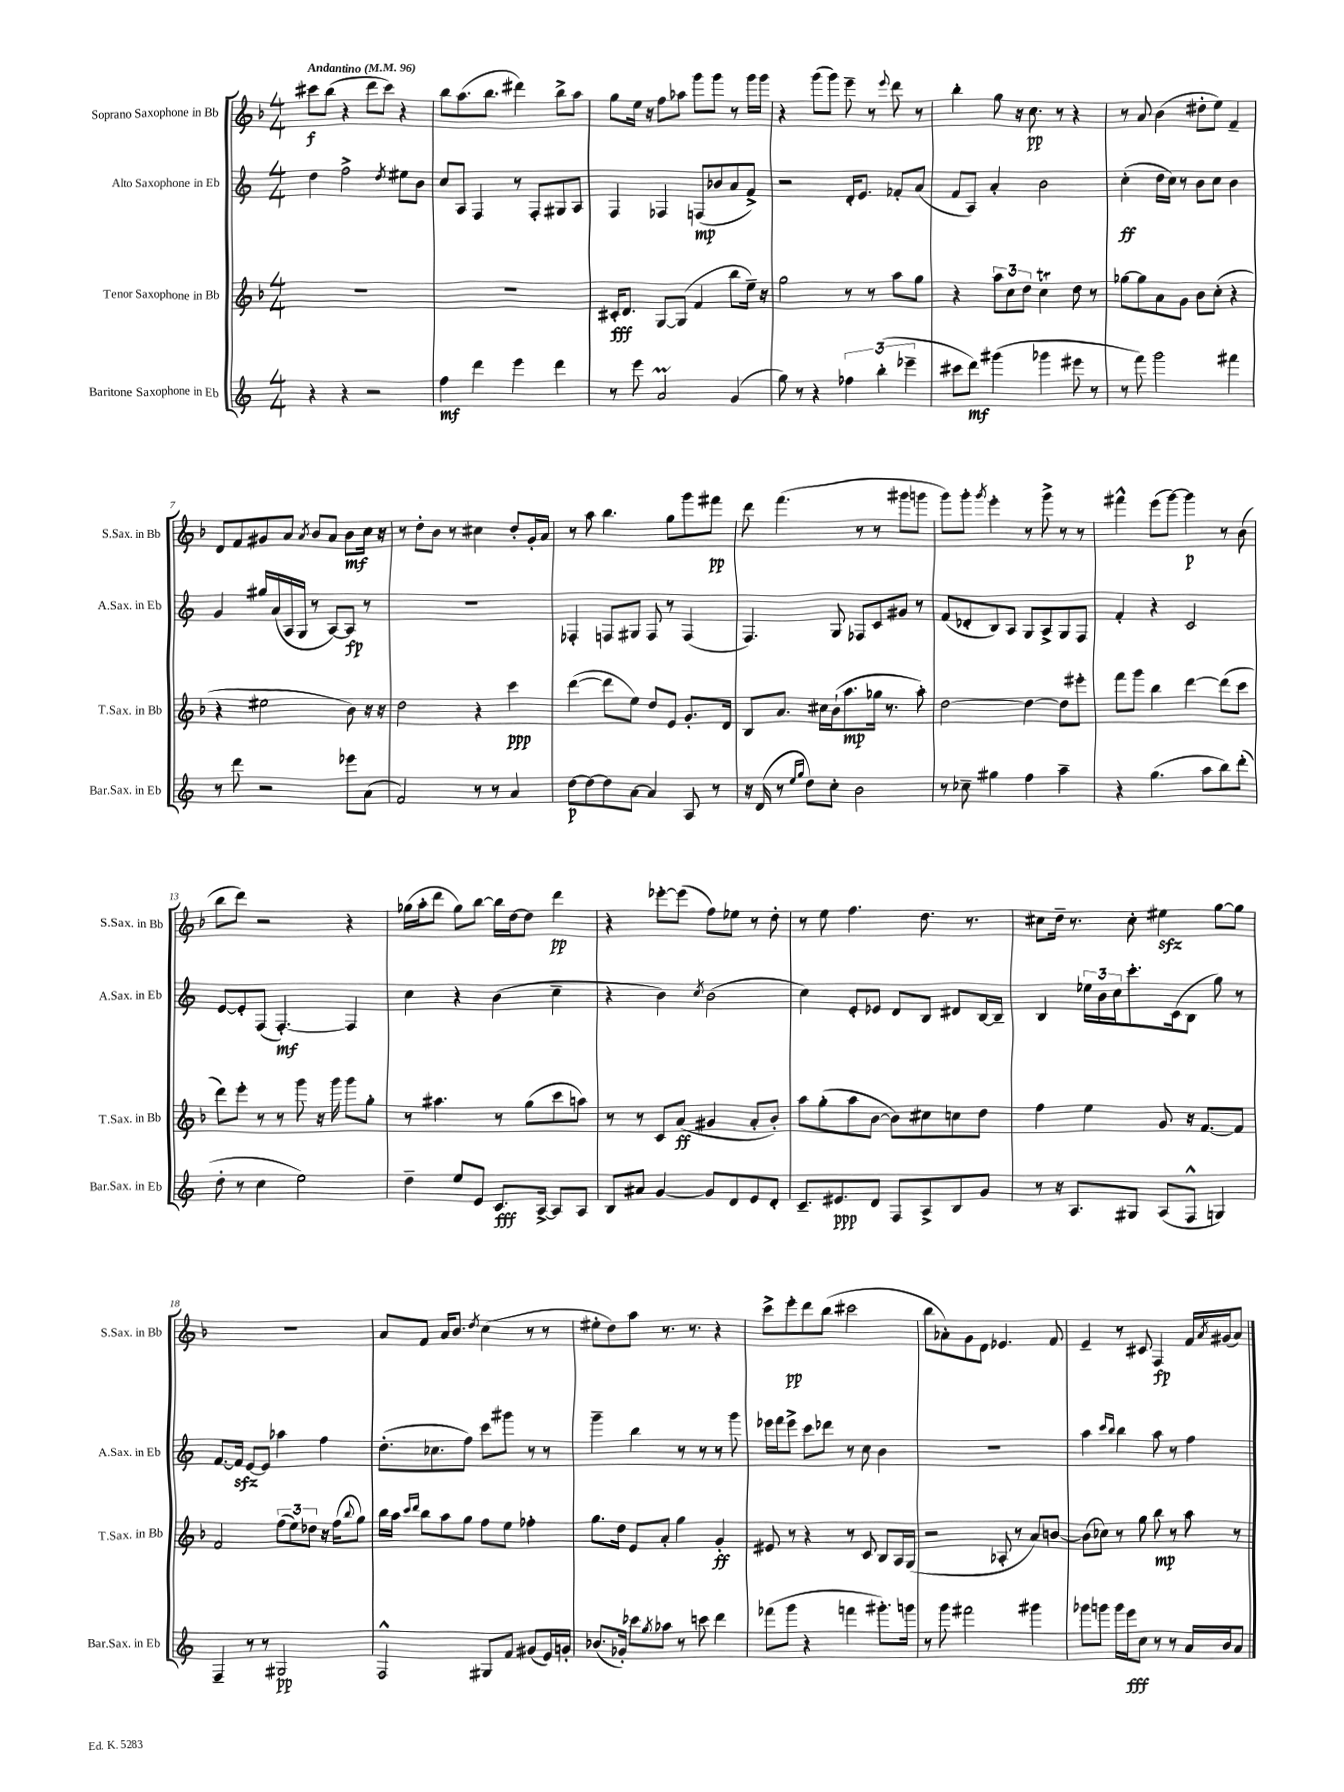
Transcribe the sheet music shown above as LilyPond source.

<<
\new StaffGroup <<
\new Staff = "s0" \with { instrumentName = "Soprano Saxophone in Bb" shortInstrumentName = "S.Sax. in Bb" } {
    \clef treble \key f \major \numericTimeSignature \time 4/4 \tempo "Andantino" 4 = 96
    cis'''8\f bes''8( r4 d'''8 cis'''8) r4 |
    bes''8 a''8.( bes''8. dis'''4) bes''8-> a''8 |
    g''8 e''16 r16 f''8 aes''8 g'''8 g'''8 r8 g'''16 g'''16 |
    r4 g'''8( g'''8) e'''8-- r8 \appoggiatura { e'''8 } d'''8 r8 |
    bes''4-. g''8 r16 c''8.\pp r8 r4 |
    r8 a'8 bes'4( dis''8-. e''8) f'4-- |
    d'8 f'8 gis'8 a'8 \acciaccatura { a'8 } bes'8 a'8 bes'8\mf c''16 r16 |
    r8 d''8-. bes'8 r8 cis''4 d''8-. g'16-. a'16 |
    r8 a''8 bes''4. g''8 g'''8 fis'''8\pp |
    d'''8 f'''4.( r8 r8 gis'''8 g'''8 |
    g'''8) g'''8-. \acciaccatura { g'''8 } e'''4-. r8 g'''8-> r8 r8 |
    fis'''4-^ e'''8( g'''8~) g'''4\p r8 bes'8( |
    bes''8 d'''8) r2 r4 |
    ges''16( a''16-. d'''8 ges''8) bes''8~ bes''16 d''16~ d''8 d'''4\pp |
    r4 ees'''8~-. ees'''8( f''8) ees''8 r8 d''8-. |
    r8 e''8 f''4. d''8. r8. |
    cis''8 d''16-- r8. cis''8-. eis''4\sfz g''8~ g''8 |
    R1 |
    a'8 f'8 a'16 bes'8. \acciaccatura { d''8 } c''4( r8 r8 |
    eis''8-. d''8) a''8 r8. r8. r4 |
    c'''8-> e'''8-.\pp d'''8 bes''8( cis'''2 |
    bes''8 aes'8-.) g'8 d'8 ees'4. f'8 |
    e'4-- r8 cis'8 f4\fp f'16 \acciaccatura { a'8 } gis'16( a'8) \bar "|." |
}
\new Staff = "s1" \with { instrumentName = "Alto Saxophone in Eb" shortInstrumentName = "A.Sax. in Eb" } {
    \clef treble \key c \major \numericTimeSignature \time 4/4
    d''4 f''2-> \acciaccatura { d''8 } eis''8 b'8 |
    c''8 a8 f4 r8 f8-. gis8 a8 |
    f4 fes4 f8\mp( bes'8 a'8 f'8->) |
    r2 d'16-. e'8. fes'8-. a'8( |
    f'8 a8) a'4-. b'2 |
    c''4-.\ff( d''16 c''16) r8 b'8 c''8 b'4 |
    g'4 gis''16 a'16( a16 g16 r8 a8~) a8\fp r8 |
    R1 |
    fes4-. f8 gis8 f8 r8 f4( |
    f4.) g8 fes8 c'8 gis'8 r8 |
    f'8( des'8-. b8) a8 g8 a8-> g8 f8 |
    f'4-. r4 c'2 |
    e'8~ e'8-. f8( f4.~-.\mf) f4 |
    c''4 r4 b'4( c''4-- |
    r4 b'4) \acciaccatura { c''8 } b'2( |
    c''4) e'8-. ees'8 d'8 b8 dis'8 b16~ b16-- |
    b4 \tuplet 3/2 { ees''16 b'16 c''16 } c'''8.-. c'16( b8 g''8) r8 |
    f'8.~ f'16\sfz e'8~ e'8 aes''4 f''4 |
    d''8.-.( ces''8. f''8) c'''8 gis'''8 r8 r8 |
    g'''4-- b''4 r8 r8 r8 g'''8 |
    ees'''16 f'''16 ees'''8-> c'''8 des'''8 r8 c''8 b'4 |
    R1 |
    a''4 \grace { c'''16 b''16 } b''4 a''8 r8 f''4 \bar "|." |
}
\new Staff = "s2" \with { instrumentName = "Tenor Saxophone in Bb" shortInstrumentName = "T.Sax. in Bb" } {
    \clef treble \key f \major \numericTimeSignature \time 4/4
    R1 |
    R1 |
    cis'16-.\fff d'8. g8~ g8( f'4 bes''8 e''16--) r16 |
    g''2 r8 r8 a''8 g''8 |
    r4 \tuplet 3/2 { a''8 c''8 d''8 } c''4\trill d''8 r8 |
    ges''8~ ges''8 a'8 g'8 bes'8 c''8-.( r4 |
    r4 eis''2 bes'8) r16 r16 |
    d''2 r4 c'''4\ppp |
    d'''4~( d'''8 e''8) d''8 e'8 g'8.-. d'16 |
    bes8 a'8. cis''16 bes'16-!( a''8.\mp ges''16 r8. a''8-.) |
    d''2~ d''4~ d''8 eis'''8-. |
    f'''8 g'''8 bes''4 d'''4~ d'''8( c'''8 |
    d'''8) e'''8-. r8 r8 g'''8 r16 g'''16 g'''8 g''8-. |
    r8 ais''4. r8 g''8( c'''8 a''8) |
    r8 r8 c'8 a'8\ff( gis'4 a'8-. bes'8-.) |
    a''8 g''8-.( a''8 bes'8~ bes'8) cis''8 c''8 d''8 |
    f''4 e''4 g'8 r16 f'8.~ f'8 |
    f'2 \tuplet 3/2 { f''8( e''8) des''8 } r16 f''16( \appoggiatura { bes''8 } g''8) |
    bes''16 a''16 \grace { c'''16 d'''16 } bes''8 a''8 g''8 f''8 e''8 fes''4-. |
    g''8. d''16 e'8 a'8-. g''4 g'4-.\ff |
    eis'8 r8 r4 r8 c'8 bes8 a16 g16( |
    r2 aes8-. r8 a'8) b'8~ |
    b'8( ces''8) r8 g''8 bes''8\mp r8 a''8 r8 \bar "|." |
}
\new Staff = "s3" \with { instrumentName = "Baritone Saxophone in Eb" shortInstrumentName = "Bar.Sax. in Eb" } {
    \clef treble \key c \major \numericTimeSignature \time 4/4
    r4 r4 r2 |
    f''4\mf d'''4 e'''4 d'''4 |
    r8 e'''8 a'2\prall g'4( |
    g''8) r8 r4 \tuplet 3/2 { fes''4 b''4-.( ees'''4-- } |
    cis'''8 d'''8\mf) gis'''4( ges'''4 eis'''8 r8 |
    r8 f'''8) g'''2 fis'''4 |
    r8 d'''8 r2 ees'''8 a'8( |
    f'2) r8 r8 a'4 |
    d''8~\p d''8~ d''8 a'8~ a'4 a8 r8 |
    r16 d'16( r8 \grace { e''16 g''16 } d''8) c''8-. b'2 |
    r8 ces''8-- gis''4 f''4 a''4-- |
    r4 g''4.( a''8 b''8) d'''8-.( |
    d''8-. r8 c''4 e''2) |
    d''4-- e''8 e'8 c'8.\fff a16~-> a8 a8 |
    b8 ais'8 g'4~ g'8 d'8 e'8 d'8-. |
    c'8.-- eis'8.\ppp d'8 f8 a8-> b8 g'8 |
    r8 r16 a8. gis8 a8( f8-^ g4) |
    f4-- r8 r8 gis2\pp |
    f2-^ gis8 f'8 gis'8( e'16) g'16-. |
    bes'8.( ges'16-.) ces'''8 \acciaccatura { g''8 } aes''8 r8 c'''8 d'''4 |
    fes'''8( g'''8 r4 f'''4 gis'''8.-.) g'''16 |
    r8 g'''8 fis'''2 gis'''4 |
    ges'''8 g'''8 g'''16 e'''16\fff c''8 r8 r8 a'16 b'16 a'8 \bar "|." |
}
>>
>>
